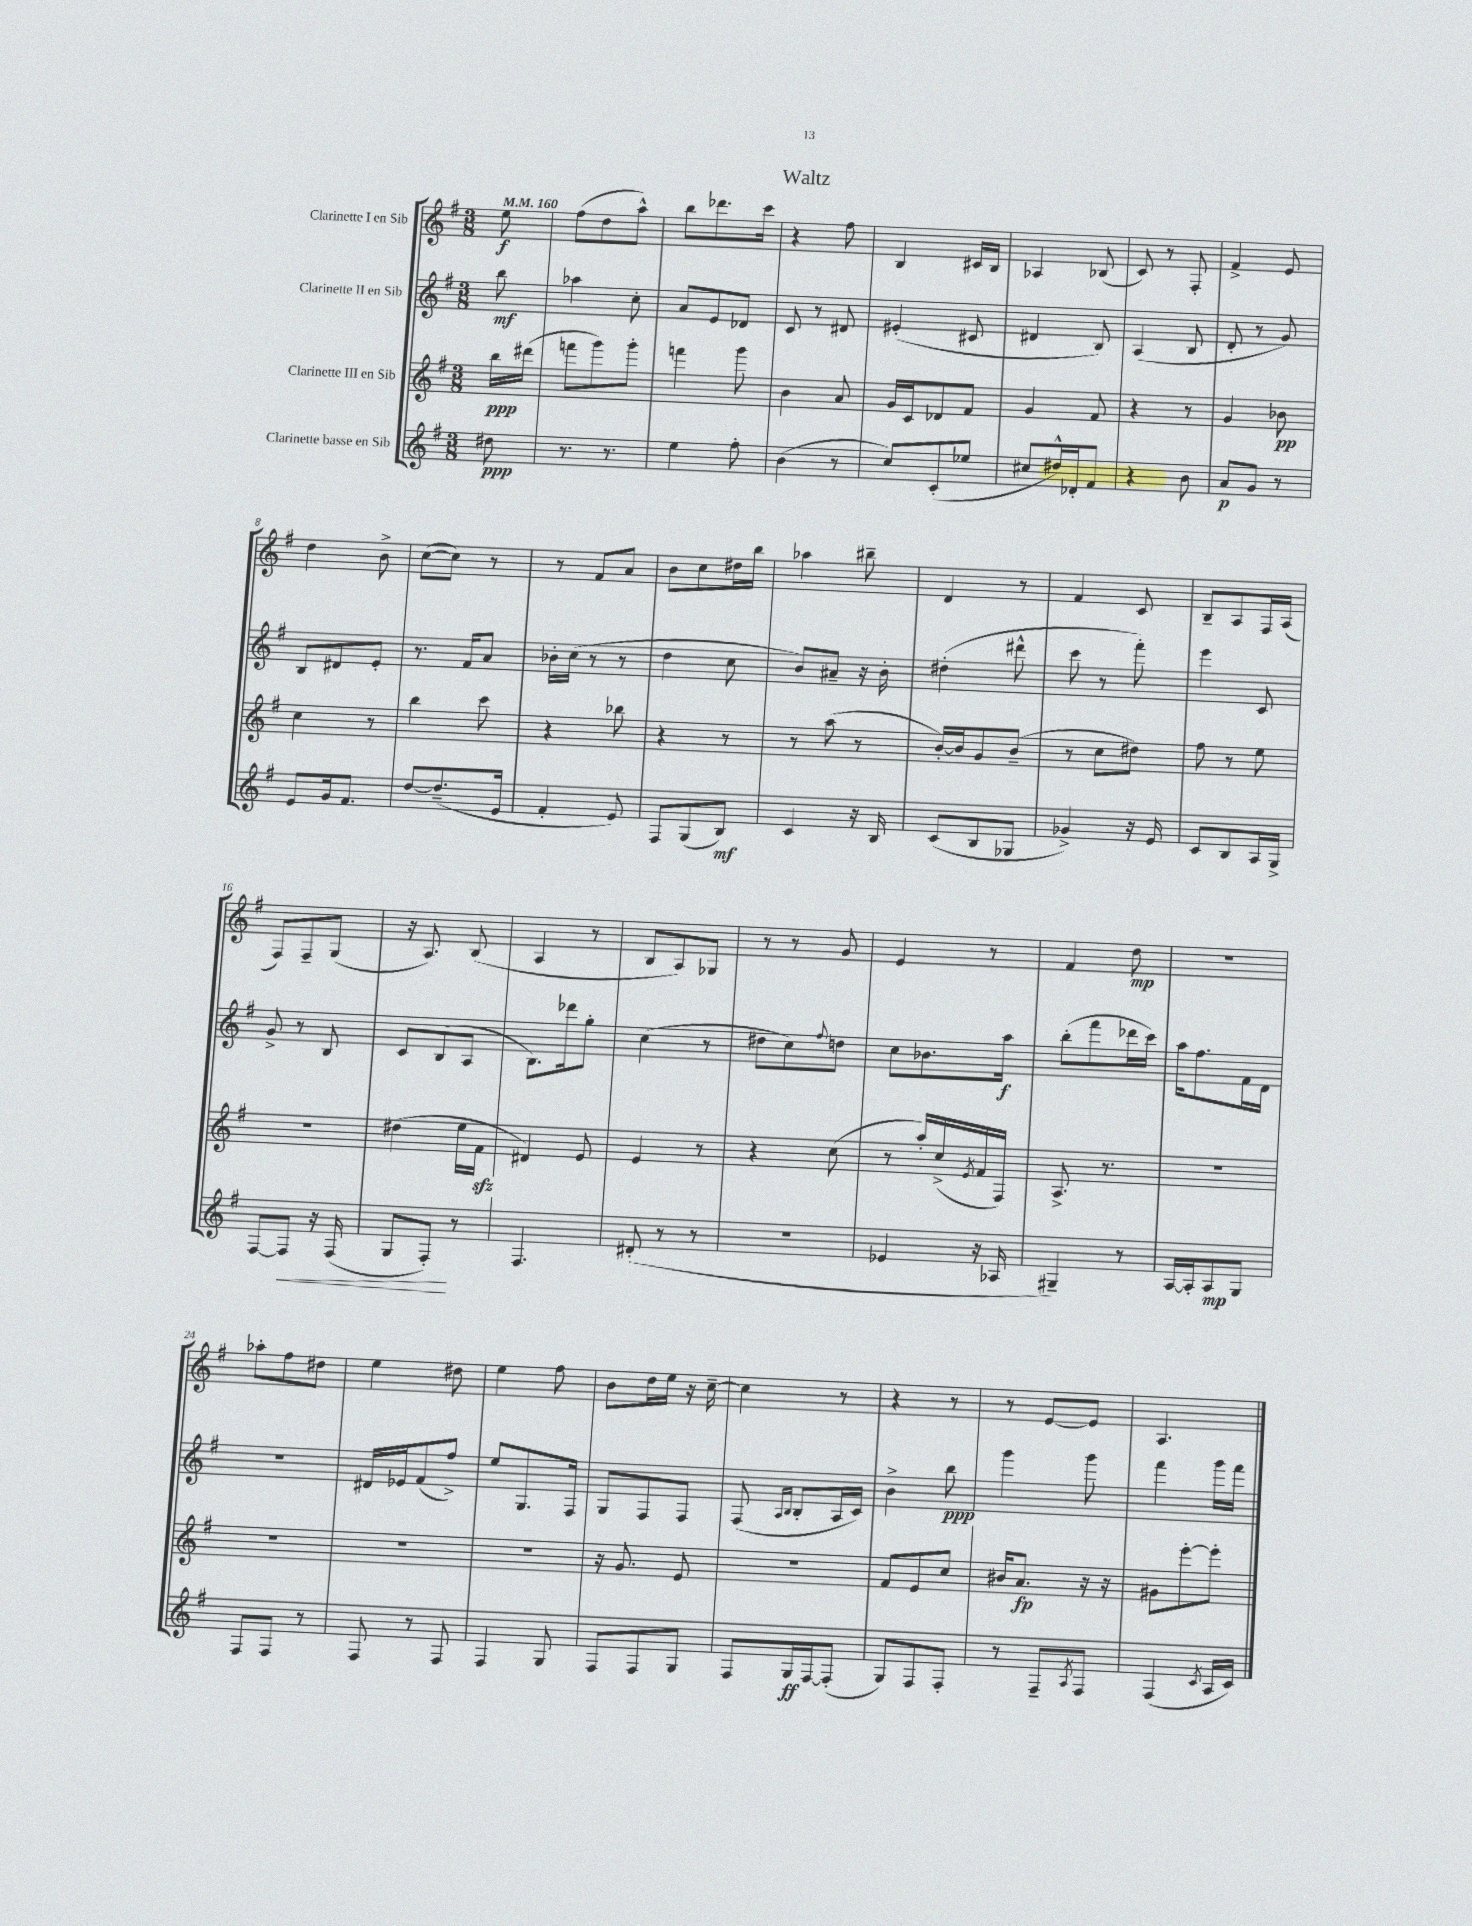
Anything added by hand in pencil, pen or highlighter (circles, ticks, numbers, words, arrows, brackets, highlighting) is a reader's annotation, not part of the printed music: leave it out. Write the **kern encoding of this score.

**kern	**kern	**kern	**kern
*staff4	*staff3	*staff2	*staff1
*clefG2	*clefG2	*clefG2	*clefG2
*k[f#]	*k[f#]	*k[f#]	*k[f#]
*M3/8	*M3/8	*M3/8	*M3/8
*MM160	*MM160	*MM160	*MM160
8dd#	16bb	8bb	8ee
.	(16ddd#	.	.
=	=	=	=
8.r	8fff	4aa-	(8ff#
.	8ggg)	.	8dd
8.r	.	.	.
.	8ggg'	8cc'	8aa^^)
=	=	=	=
4ee	4fff	8a	8bb
.	.	8e	8.ddd-
8ff#'	8ggg	8d-	.
.	.	.	16ccc
=	=	=	=
(4b	4b	8c	4r
.	.	8r	.
8r	8a	8d#	8ff#
=	=	=	=
8cc)	16g	(4e#'	4B
.	16c	.	.
(8c'	8d-	.	.
8ee-	8f#	8c#	16c#
.	.	.	16B
=	=	=	=
8cc#	4g	4d#	4A-
16dd#^^)	.	.	.
16d-'	.	.	.
8f#	8f#	8B)	(8B-
=	=	=	=
4r	4r	(4A	8c)
.	.	.	8r
8b	8r	8B	8F#'
=	=	=	=
8a	4g	8d'	4f#^
8g	.	8r	.
8r	8b-	8g)	8e
=	=	=	=
8e	4cc	8B	4dd
16g	.	8d#	.
8.f#	.	.	.
.	8r	8e'	8b^
=	=	=	=
[8dd	4bb	8.r	([8cc
(8.dd~]	.	.	8cc])
.	.	16f#	.
.	8ccc	8a	8r
16e	.	.	.
=	=	=	=
4f#'	4r	16b-'	8r
.	.	(16cc	.
.	.	8r	8f#
8e)	8bb-	8r	8a
=	=	=	=
8F#	4r	4dd	8b
(8G	.	.	8cc
8B)	8r	8cc	16dd#
.	.	.	16bb
=	=	=	=
4c	8r	8b)	4aa-
.	(8aa	8a#~	.
16r	8r	16r	8bb#~
16B	.	16b'	.
=	=	=	=
(8c	[16b')	(4dd#'	4d
.	16b]	.	.
8B	8g	.	.
8G-	(8b~	8ddd#^^	8r
=	=	=	=
4g-^)	8r	8ccc	4f#
.	8cc	8r	.
16r	8dd#)	8fff#')	8c
16e	.	.	.
=	=	=	=
8c	8ff#	4eee	8B~
8B	8r	.	8A
16A	8ee	8c	16F#
16G^	.	.	(16A
=	=	=	=
[8F#	4.r	8g^	8F#)
8F#]	.	8r	8F#~
16r	.	8B	(8G
(16F#	.	.	.
=	=	=	=
8G	(4dd#	8c	16r
.	.	.	8.A)
8F#')	.	(8B	.
8r	16ee	8A	(8B
.	16f#	.	.
=	=	=	=
4.F#	4d#)	8.B)	4A
.	.	16ddd-	.
.	8e	8gg'	8r
=	=	=	=
(8d#'	4e	(4cc	8B
8r	.	.	8A)
8r	8r	8r	8G-
=	=	=	=
4.r	4r	8dd#	8r
.	.	8cc)	8r
.	.	8qqff#	.
.	(8cc	8dd	8g
=	=	=	=
4e-	8r	8cc	4e
.	16aa')	8.b-	.
.	(16cc^	.	.
.	8qe	.	.
16r	16f#	.	8r
16A-	16F#)	16aa	.
=	=	=	=
4G#~)	8.A^	(8bb'	4f#
.	.	8fff#	.
.	8.r	.	.
8r	.	16ddd-	8dd
.	.	16ccc)	.
=	=	=	=
[16A	4.r	16aa	4.r
16A']	.	8.ff#	.
8A	.	.	.
8G	.	16f#	.
.	.	16d	.
=	=	=	=
8F#	4.r	4.r	8aa-'
8F#	.	.	8ff#
8r	.	.	8dd#
=	=	=	=
8F#	4.r	16d#	4ee
.	.	16e-	.
8r	.	(8f#	.
8F#	.	8ff#^)	8dd#
=	=	=	=
4F#	4.r	8ee	4ee
.	.	8.G	.
8G	.	.	8ff#
.	.	16F#	.
=	=	=	=
8F#	16r	8G	8b
.	8.g	.	.
8F#	.	8F#	16dd
.	.	.	16ee
8G	8e	8F#	16r
.	.	.	[16cc~
=	=	=	=
8F#	4.r	(8F#	4cc]
.	.	16qqA	.
.	.	16qqB	.
16G	.	8B'	.
[16F#	.	.	.
(8F#']	.	16A	8r
.	.	16c)	.
=	=	=	=
8G)	8f#	4b^	4r
8F#	8e	.	.
8F#'	8cc	8bb	8r
=	=	=	=
8r	16b#	4ggg	8r
.	8.a	.	.
8F#~	.	.	[8e
8qA	.	.	.
8F#	16r	8ggg	8e]
.	16r	.	.
=	=	=	=
(4F#	8g#	4fff#	4.A
.	[8eee'	.	.
8qc	.	.	.
16A	8eee']	16ggg	.
16c)	.	16fff#	.
==	==	==	==
*-	*-	*-	*-
